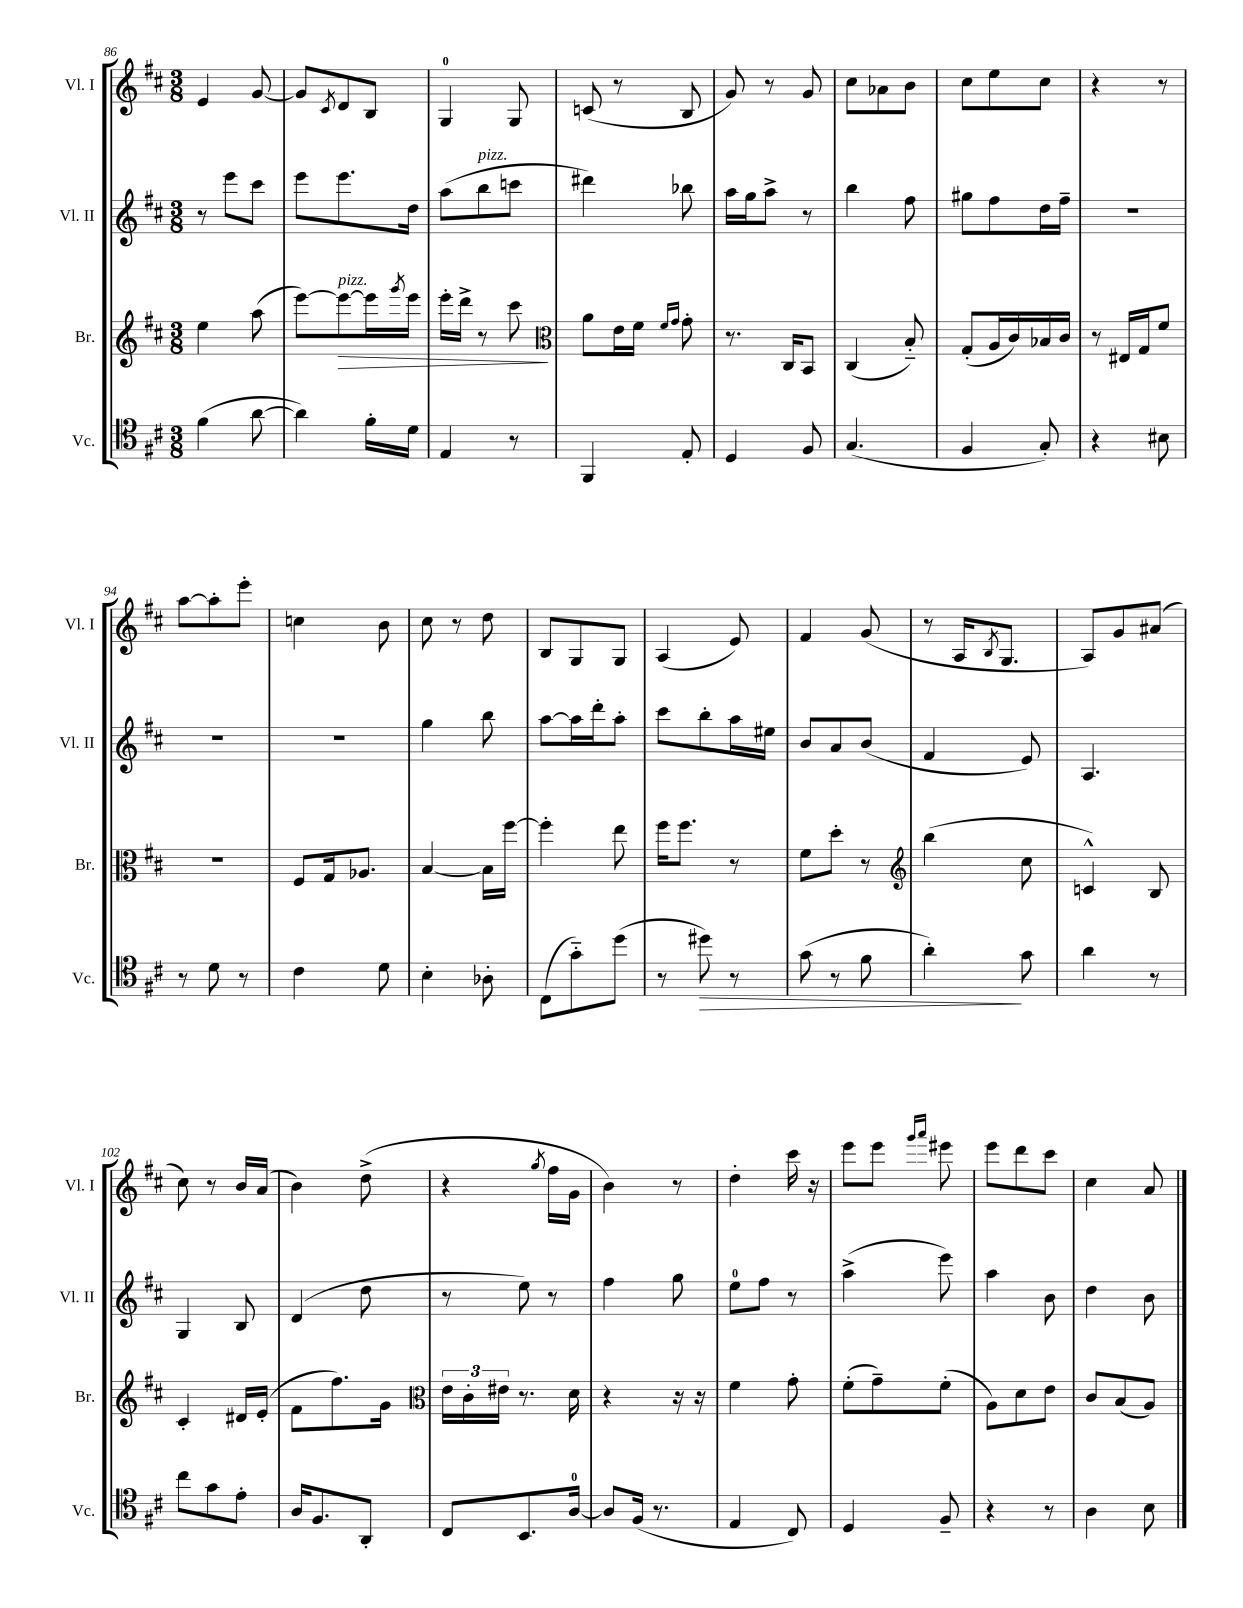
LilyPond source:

<<
\new StaffGroup <<
\new Staff = "s0" \with { instrumentName = "Vl. I" shortInstrumentName = "Vl. I" } {
    \clef treble \key d \major \numericTimeSignature \time 3/8
    e'4 g'8~ |
    g'8 \acciaccatura { cis'8 } d'8 b8 |
    g4-0 g8 |
    c'8( r8 b8 |
    g'8) r8 g'8 |
    cis''8 aes'8 b'8 |
    cis''8 e''8 cis''8 |
    r4 r8 |
    a''8~ a''8-. e'''8-. |
    c''4 b'8 |
    cis''8 r8 d''8 |
    b8 g8 g8 |
    a4( e'8) |
    fis'4 g'8( |
    r8 a16 \acciaccatura { b8 } g8. |
    a8) g'8 ais'8( |
    cis''8) r8 b'16 a'16( |
    b'4) d''8->( |
    r4 \acciaccatura { g''8 } fis''16 g'16 |
    b'4) r8 |
    d''4-. cis'''16 r16 |
    e'''8 e'''8 \grace { g'''16 a'''16 } eis'''8 |
    e'''8 d'''8 cis'''8 |
    cis''4 a'8 \bar "|." |
}
\new Staff = "s1" \with { instrumentName = "Vl. II" shortInstrumentName = "Vl. II" } {
    \clef treble \key d \major \numericTimeSignature \time 3/8
    r8 e'''8 cis'''8 |
    e'''8 e'''8. d''16 |
    a''8( b''8^\markup { \italic "pizz." } c'''8 |
    dis'''4) bes''8 |
    a''16 g''16 a''8-> r8 |
    b''4 fis''8 |
    gis''8 fis''8 d''16 fis''16-- |
    R4. |
    R4. |
    R4. |
    g''4 b''8 |
    a''8~ a''16 d'''16-. a''8-. |
    cis'''8 b''8-. a''16 eis''16 |
    b'8 a'8 b'8( |
    fis'4 e'8) |
    a4. |
    g4 b8 |
    d'4( d''8 |
    r8 e''8) r8 |
    fis''4 g''8 |
    e''8-0 fis''8 r8 |
    a''4->( e'''8) |
    a''4 b'8 |
    d''4 b'8 \bar "|." |
}
\new Staff = "s2" \with { instrumentName = "Br." shortInstrumentName = "Br." } {
    \clef treble \key d \major \numericTimeSignature \time 3/8
    e''4 a''8( |
    e'''8~) e'''8~\>^\markup { \italic "pizz." } e'''16 \acciaccatura { g'''8 } e'''16 |
    e'''16-. d'''16-> r8 cis'''8\! |
    \clef alto a'8 e'16 fis'16 \grace { fis'16 g'16 } g'8-. |
    r8. cis16 b,8 |
    cis4( b8-_) |
    g8-.( a16 cis'16) bes16 cis'16 |
    r8 eis16 g16 fis'8 |
    R4. |
    fis8 g16 aes8. |
    b4~ b16 fis''16~ |
    fis''4-. e''8 |
    fis''16 fis''8. r8 |
    fis'8 d''8-. r8 |
    \clef treble b''4( cis''8 |
    c'4-^) b8 |
    cis'4-. dis'16 e'16-.( |
    fis'8 fis''8.) g'16 |
    \clef alto \tuplet 3/2 { e'16 cis'16-. eis'16 } r8. d'16 |
    r4 r16 r16 |
    fis'4 g'8-. |
    fis'8-.( g'8--) fis'8-.( |
    a8) d'8 e'8 |
    cis'8 b8( a8) \bar "|." |
}
\new Staff = "s3" \with { instrumentName = "Vc." shortInstrumentName = "Vc." } {
    \clef tenor \key d \major \numericTimeSignature \time 3/8
    fis'4( a'8~ |
    a'4) fis'16-. d'16 |
    e4 r8 |
    fis,4 e8-. |
    d4 fis8 |
    g4.( |
    fis4 g8-.) |
    r4 bis8 |
    r8 d'8 r8 |
    cis'4 d'8 |
    b4-. aes8-. |
    cis8( g'8-_) d''8( |
    r8 dis''8\>) r8 |
    g'8( r8 fis'8 |
    a'4-.\!) g'8 |
    a'4 r8 |
    cis''8 g'8 e'8-. |
    a16 fis8. a,8-. |
    cis8 b,8. a16-0~ |
    a8 fis16( r8. |
    e4 cis8) |
    d4 fis8-- |
    r4 r8 |
    a4 b8 \bar "|." |
}
>>
>>
\layout { \context { \Score currentBarNumber = #86 } }
